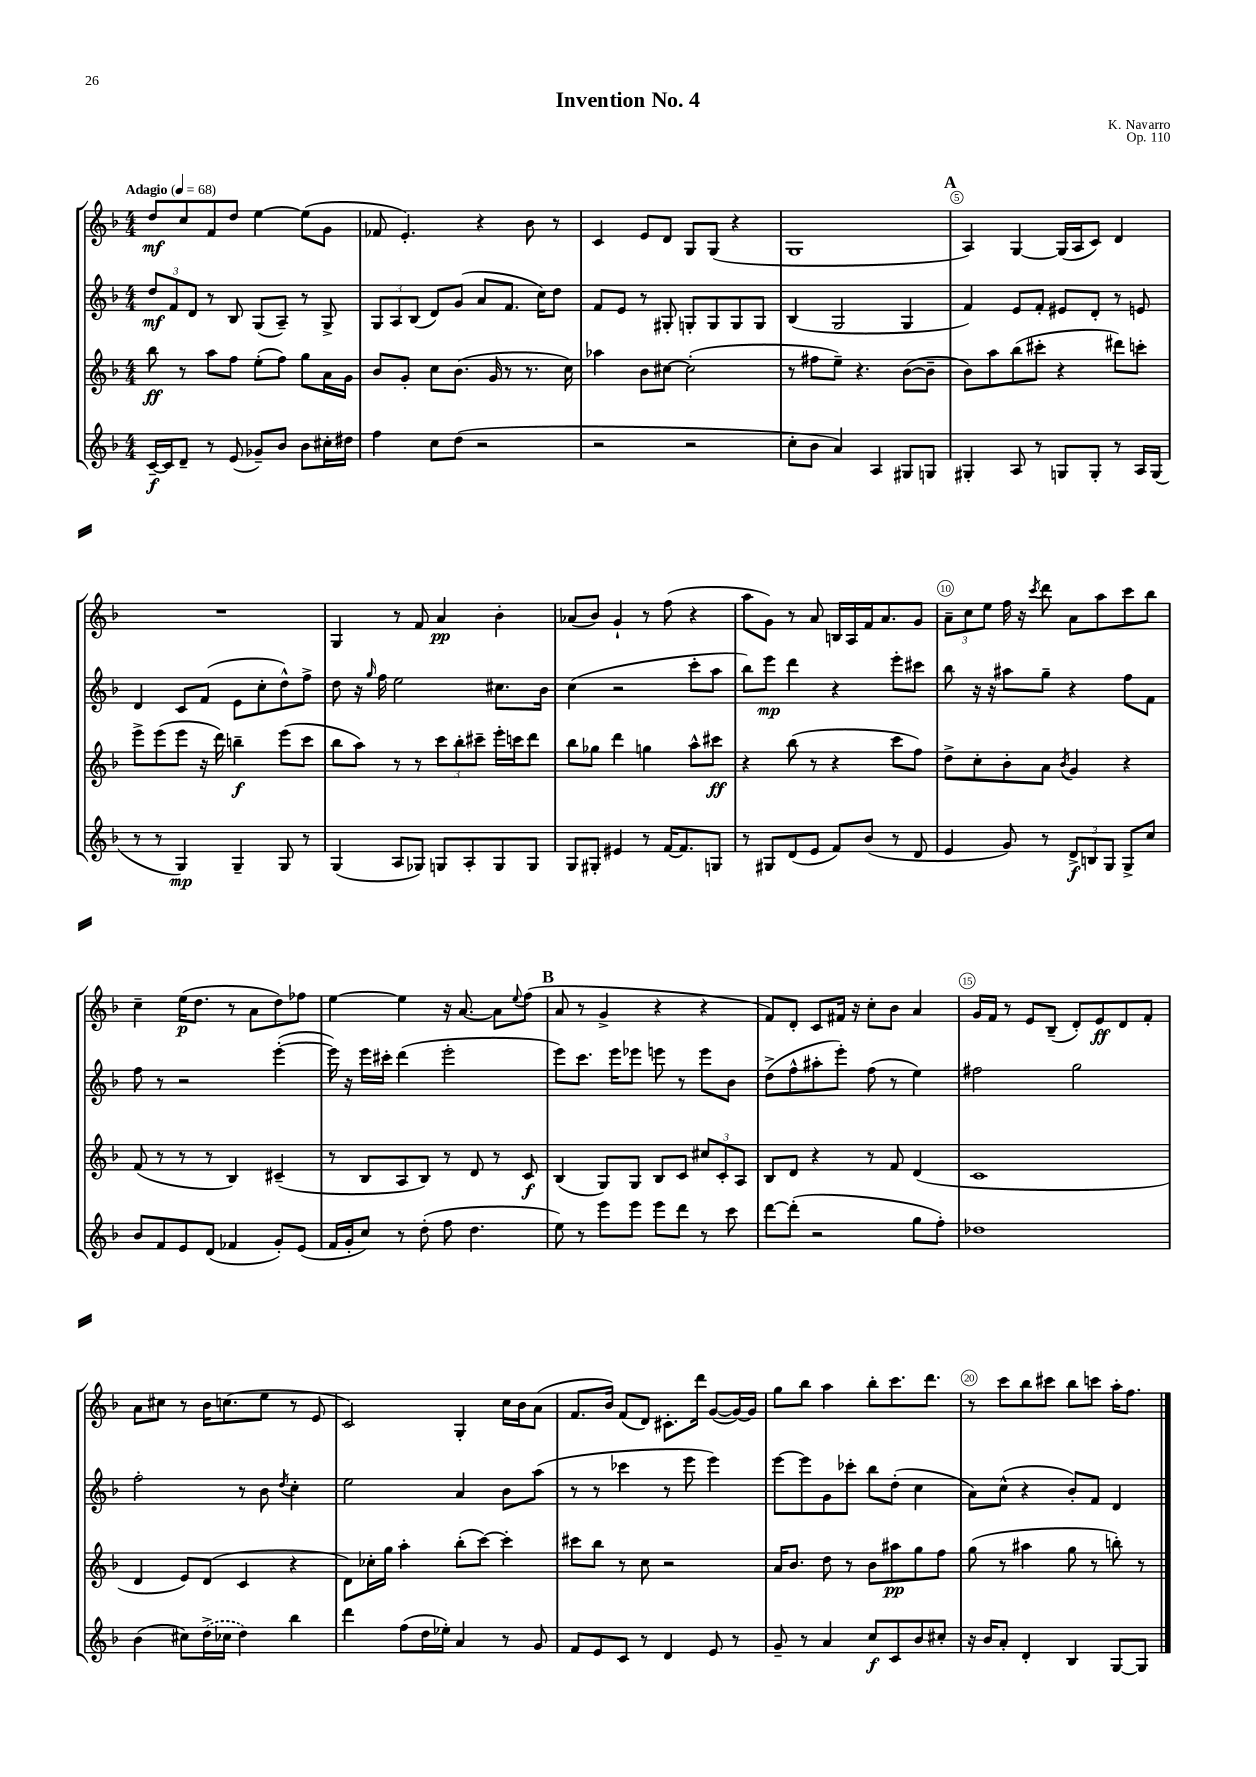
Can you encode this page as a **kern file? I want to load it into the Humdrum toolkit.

**kern	**kern	**kern	**kern
*staff4	*staff3	*staff2	*staff1
*clefG2	*clefG2	*clefG2	*clefG2
*k[b-]	*k[b-]	*k[b-]	*k[b-]
*M4/4	*M4/4	*M4/4	*M4/4
*MM68	*MM68	*MM68	*MM68
[16c~	8bb-	12dd	8dd
16c]	.	.	.
.	.	12f	.
8d~	8r	.	8cc
.	.	12d	.
8r	8aa	8r	8f
(8e	8ff	8B-	8dd
8g-~)	(8ee'	(8G	[4ee
8b-	8ff)	8A~)	.
8b-	8gg	8r	(8ee]
16cc#'	16a	8G^	8g
16dd#	16g	.	.
=	=	=	=
4ff	8b-	12G	8f-
.	.	12A	.
.	8g'	.	4.e')
.	.	(12B-	.
8cc	8cc	8d)	.
(8dd	(8.b-	(8g	.
2r	.	8a	4r
.	16g	.	.
.	8r	8.f	.
.	8.r	.	8b-
.	.	16cc)	.
.	.	8dd	8r
.	16cc)	.	.
=	=	=	=
2r	4aa-	8f	4c
.	.	8e	.
.	8b-	8r	8e
.	[8cc#	8G#'	8d
2r	(2cc#']	8G'	8G
.	.	8G	(8G
.	.	8G	4r
.	.	8G	.
=	=	=	=
8cc'	8r	(4B-	1G
8b-	8ff#	.	.
4a)	8ee~)	2G	.
.	4.r	.	.
4A	.	.	.
8G#	([8b-	4G	.
8G	8b-~]	.	.
=	=	=	=
4G#'	8b-)	4f)	4A)
.	8aa	.	.
8A	(8bb-	8e	[4G
8r	8ccc#'	8f'	.
8G	4r	8e#	(16G]
.	.	.	16A
8G'	.	8d'	8c)
8r	8ddd#)	8r	4d
16A	8ccc'	8e	.
(16G	.	.	.
=	=	=	=
8r	8eee^	4d	1r
8r	(8eee	.	.
4G)	8eee	8c	.
.	16r	(8f	.
.	16ddd)	.	.
4G~	4bb~	8e	.
.	.	8cc'	.
8G	(8eee	8dd^^)	.
8r	8ccc	8ff^	.
=	=	=	=
(4G	8bb-	8dd	4G
.	8aa)	16r	.
.	.	16qqgg	.
.	.	16ff	.
8A	8r	2ee	8r
8G-)	8r	.	8f
8G	12ccc	.	4a
.	12bb-'	.	.
8A'	.	.	.
.	12ccc#~	.	.
8G	16eee'	8.cc#	4b-'
.	16ccc	.	.
8G	8ddd	.	.
.	.	16b-	.
=	=	=	=
8G	8bb-	(4cc	(8a-
8G#'	8gg-	.	8b-)
4e#	4ddd	2r	4g`
8r	4gg	.	8r
[16f	.	.	(8ff
8.f]	.	.	.
.	8aa^^	8ccc'	4r
8G	8ccc#	8aa	.
=	=	=	=
8r	4r	8bb-)	8aa
8G#	.	8eee	8g)
(8d	(8bb-	4ddd	8r
8e	8r	.	8a
8f)	4r	4r	16B
.	.	.	16A
(8b-	.	.	16f
.	.	.	8.a
8r	8ccc	8eee'	.
8d	8ff)	8ccc#	8g
=	=	=	=
4e	8dd^	8bb-	12a~
.	.	.	12cc
.	8cc'	16r	.
.	.	.	12ee
.	.	16r	.
8g)	8b-'	8aa#	16ff
.	.	.	16r
.	.	.	8qccc
8r	8a	8gg~	8ddd
.	8qb-	.	.
12d^	4g	4r	8a
12B	.	.	.
.	.	.	8aa
12G	.	.	.
8G^	4r	8ff	8ccc
8cc	.	8f	8bb-
=	=	=	=
8b-	(8f	8ff	4cc~
8f	8r	8r	.
8e	8r	2r	(16ee
.	.	.	8.dd
(8d	8r	.	.
4f-	4B-)	.	8r
.	.	.	8a
8g')	(4c#~	([4eee'	8dd)
(8e	.	.	8ff-
=	=	=	=
16f	8r	16eee])	[4ee
16g'	.	16r	.
8cc)	8B-	16eee	.
.	.	16ccc#'	.
8r	8A	(4ddd	4ee]
(8dd'	8B-)	.	.
8ff	8r	2eee'	16r
.	.	.	[8.a
4.dd	8d	.	.
.	8r	.	8a]
.	.	.	8qqee
.	8c	.	(8ff
=	=	=	=
8ee)	(4B-	8eee)	8a
8r	.	8.ccc	8r
8eee	8G)	.	4g^
.	.	16eee	.
8eee	8G	8eee-	.
8eee	8B-	8eee	4r
8ddd	8c	8r	.
8r	12cc#	8eee	4r
.	12c'	.	.
8ccc	.	8b-	.
.	12A	.	.
=	=	=	=
[8ddd	8B-	(8dd^	8f)
(8ddd']	8d	8ff^^	8d'
2r	4r	8aa#'	8c
.	.	8eee')	16f#
.	.	.	16r
.	8r	(8ff	8cc'
.	8f	8r	8b-
8gg	(4d	4ee)	4a
8ff')	.	.	.
=	=	=	=
1dd-	1c	2ff#	16g
.	.	.	16f
.	.	.	8r
.	.	.	8e
.	.	.	(8B-~
.	.	2gg	8d')
.	.	.	8e
.	.	.	8d
.	.	.	8f'
=	=	=	=
(4b-	4d	2ff'	8a
.	.	.	8cc#
8cc#)	8e)	.	8r
(16dd^	(8d	.	16b-
16cc-	.	.	(8.cc
4dd)	4c	8r	.
.	.	8b-	8ee
.	.	8qdd	.
4bb-	4r	4cc'	8r
.	.	.	8e
=	=	=	=
4ddd	8d)	2ee	2c)
.	16cc-'	.	.
.	16gg	.	.
(8ff	4aa'	.	.
16dd	.	.	.
16ee-')	.	.	.
4a	(8bb-'	4a	4G'
.	[8ccc)	.	.
8r	4ccc']	8b-	16cc
.	.	.	16b-
8g	.	(8aa	(8a
=	=	=	=
8f	8ccc#	8r	8.f
8e	8bb-	8r	.
.	.	.	16b-)
8c	8r	4ccc-	(8f
8r	8cc	.	8d)
4d	2r	8r	8.c#'
.	.	8eee	.
.	.	.	16ddd
8e	.	4eee)	([8g
8r	.	.	16g_)
.	.	.	16g]
=	=	=	=
8g~	16a	[8eee	8gg
.	8.b-	.	.
8r	.	8eee]	8bb-
4a	8dd	8g	4aa
.	8r	8ccc-'	.
8cc	8b-	8bb-	8bb-'
8c	8aa#	(8dd'	8.ccc
8b-	8gg	4cc	.
.	.	.	8.ddd
8cc#'	8ff	.	.
=	=	=	=
16r	(8gg	8a)	8r
16b-	.	.	.
8a'	8r	(8cc^^	8ccc
4d'	4aa#	4r	8bb-
.	.	.	8ccc#
4B-	8gg	8b-')	8bb-
.	8r	8f	8ccc
[8G	8bb')	4d	16aa'
.	.	.	8.ff
8G]	8r	.	.
==	==	==	==
*-	*-	*-	*-
